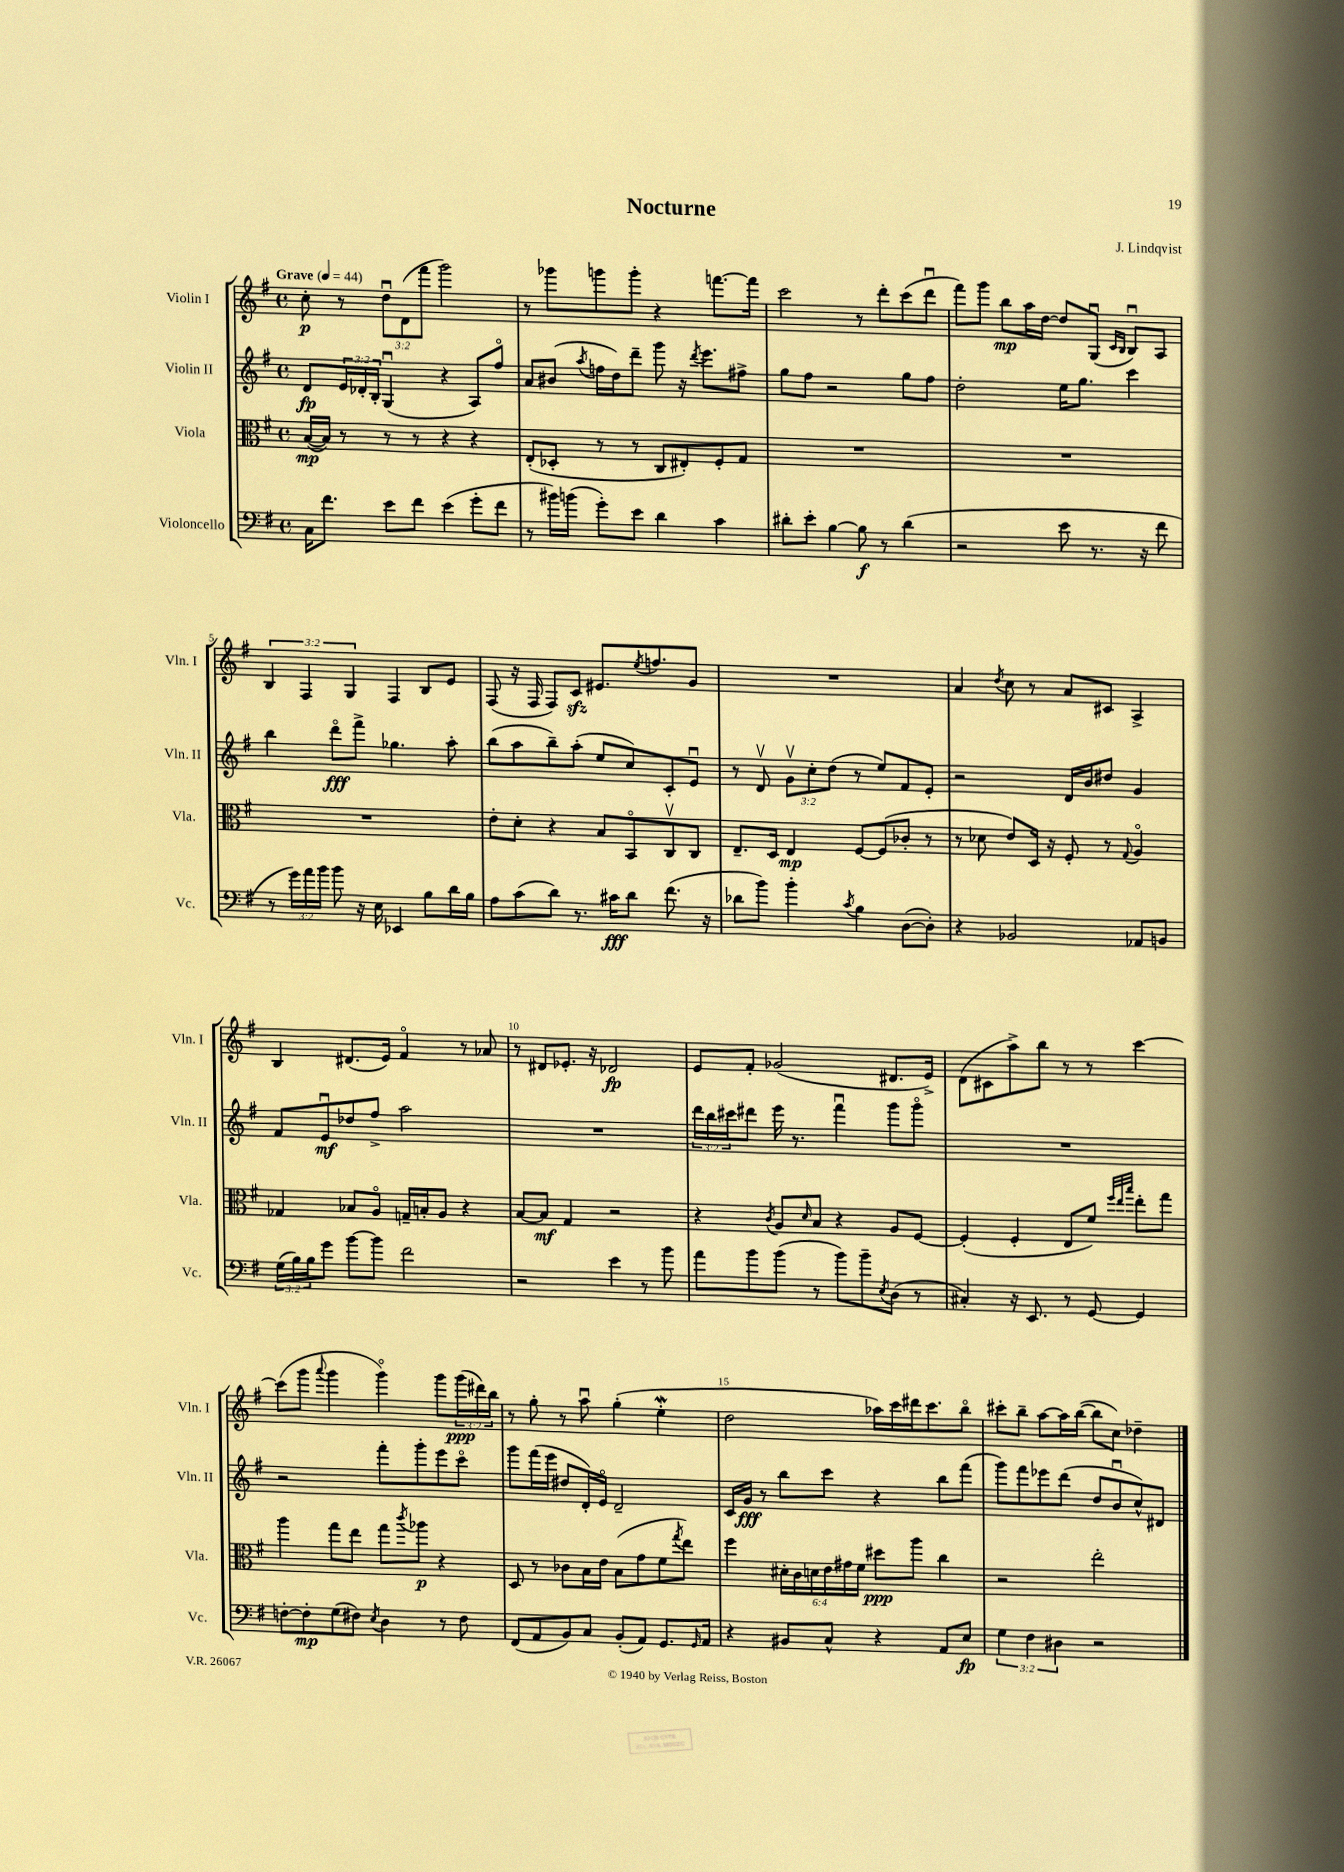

**kern	**kern	**kern	**kern
*staff4	*staff3	*staff2	*staff1
*clefF4	*clefC3	*clefG2	*clefG2
*k[f#]	*k[f#]	*k[f#]	*k[f#]
*M4/4	*M4/4	*M4/4	*M4/4
*met(c)	*met(c)	*met(c)	*met(c)
*MM44	*MM44	*MM44	*MM44
16C	([16B	8d	8cc'
8.f#	16B])	.	.
.	8r	24e	8r
.	.	24d-'	.
.	.	24B'	.
8e	8r	(4Gu	12ddu
.	.	.	(12d
8f#	8r	.	.
.	.	.	12fff#
(4e	4r	4r	2ggg)
8g'	4r	8A)	.
8f#	.	8ff#o	.
=	=	=	=
8r	(8E'	8a	8r
16b#)	8D-'	(8b#	8ggg-
(16b	.	.	.
.	.	8qaa	.
8g')	8r	16ff	8ggg
.	.	16dd)	.
8e	8r	8ddd~	8ggg'
4d	8C	8ggg	4r
.	8E#')	16r	.
.	.	8qddd	.
.	.	8.eee	.
4c	8F#'	.	[8.fff
.	8G	8ff#^	.
.	.	.	16fff]
=	=	=	=
8d#'	1r	8gg	2ccc
8e'	.	8ff#	.
[4B	.	2r	.
8B]	.	.	8r
8r	.	.	8ddd'
(4d#	.	8gg	(8ccc
.	.	8ff#	8dddu
=	=	=	=
2r	1r	2dd'	8fff#)
.	.	.	8ggg
.	.	.	8bb
.	.	.	16aa
.	.	.	[16dd
8e	.	16ee	8dd]
.	.	8.gg	.
8.r	.	.	(8Gu
.	.	.	16qqc
.	.	.	16qqB
.	.	4ccc	8Bu)
16r	.	.	.
8f#	.	.	8A
=	=	=	=
8r	1r	4bb	6B
24g)	.	.	.
24a	.	.	6F#
24b	.	.	.
8b	.	8dddo	.
.	.	.	6G
16r	.	8fff#^	.
16E	.	.	.
4EE-	.	4.gg-	4F#
8B	.	.	8B
16d	.	8aa'	8e
16B	.	.	.
=	=	=	=
8A	8e'	(8bb	(8F#
(8c	8d'	8aa	16r
.	.	.	16F#
8d)	4r	8bb~)	8F#)
8.r	.	(8aa'	8c
.	8B	8ee	8.e#
16c#	.	.	.
8d	8BBo	8cc)	.
.	.	.	8qee
.	.	.	8.ff
(8.f#	8Cv	8c'	.
.	8C	8eu	8g
16r	.	.	.
=	=	=	=
8d-	8.E~	8r	1r
8b)	.	8dv	.
.	16D	.	.
4b'	4E	12gv	.
.	.	12cc'	.
.	.	(12dd	.
8qc	.	.	.
4B	[8F#	8r	.
.	(8F#]	8ee)	.
([8D	8c-'	8f#	.
8D'])	8r	8e'	.
=	=	=	=
4r	8r	2r	4a
.	8d-	.	.
.	.	.	8qdd
2BB-	8e)	.	8cc
.	16D	.	8r
.	16r	.	.
.	8F#'	16d	8a
.	.	16b	.
.	8r	8dd#	8c#
.	8qqG	.	.
8AA-	4Ao	4g	4A^
8BB	.	.	.
=	=	=	=
(24G	4G-	8f#	4B
24B)	.	.	.
24B	.	.	.
8g	.	8eu	.
[8b	8B-	8dd-	(8.d#
8b]	8Ao	8ff#^	.
.	.	.	16e)
2f#	16G~	2aa	4f#o
.	16B'	.	.
.	8A	.	.
.	4r	.	8r
.	.	.	8a-
=	=	=	=
2r	[8B	1r	8r
.	8B]	.	8d#
.	4G	.	8.e-'
.	.	.	16r
4e	2r	.	2d-
8r	.	.	.
8b	.	.	.
=	=	=	=
8a	4r	24ddd	8e
.	.	24bb	.
.	.	24ccc#	.
8b	.	8ddd#	8f#'
.	8qc	.	.
(8b	8A	16eee	(2g-
.	.	8.r	.
.	16qqd	.	.
8r	8B	.	.
8b)	4r	4fff#u	.
8b~	.	.	.
8qE	.	.	.
(8D	8A	8ggg	8.d#
8r	[8F#	8gggo	.
.	.	.	16e^)
=	=	=	=
4C#')	(4F#']	1r	(8d
.	.	.	8c#
16r	4F#'	.	8aa^)
8.EE	.	.	.
.	.	.	8bb
8r	8E	.	8r
[8GG	8f#)	.	8r
.	32qqff#	.	.
.	32qqee	.	.
.	32qqbb	.	.
4GG]	8ee'	.	[4ccc
.	8gg	.	.
=	=	=	=
[8F'	4aa	2r	(8ccc]
8F']	.	.	8ggg
.	.	.	8qqaaa
(8G	8gg	.	4ggg
8F#)	8ee	.	.
8qE	.	.	.
4D	8gg	8fff#'	4gggo)
.	8qccc	.	.
.	8aa-	8ggg'	.
8r	4r	8eee	8ggg
8F#	.	8ccco	(24ggg
.	.	.	24ddd#)
.	.	.	24bb
=	=	=	=
(8FF#	8D	8ggg	8r
8AA	8r	(16fff#	8gg'
.	.	16eee	.
8BB)	8c-	8dd#	8r
8C	16B	16d')	8aau
.	16e	16eo	.
(8BB'	(8B	2d~	(4gg'
8AA)	8g	.	.
8.GG	8f#	.	4ee'
.	8qgg	.	.
.	8ee)	.	.
16qqGG	.	.	.
16AA	.	.	.
=	=	=	=
4r	4ff#	16c	2dd
.	.	16g	.
.	.	8r	.
8BB#	24d#'	8bb	.
.	24c	.	.
.	24d	.	.
8C^^	24e	8ccc	.
.	24g#	.	.
.	24f#	.	.
4r	8dd#	4r	16aa-)
.	.	.	16ccc
.	8aa	.	16ddd#
.	.	.	8.ccc
8AA	4cc	8bb	.
8E	.	(8fff#	8bbo
=	=	=	=
6G	2r	8ggg)	8ccc#'
.	.	8fff#	8bb~
6F#	.	.	.
.	.	8eee-	[8aa
6D#	.	.	.
.	.	(8ddd	16aa]
.	.	.	([16bb
2r	2ee'	8dd	8bb]
.	.	8bu	8cc)
.	.	8cc^^)	4dd-~
.	.	8d#	.
==	==	==	==
*-	*-	*-	*-
